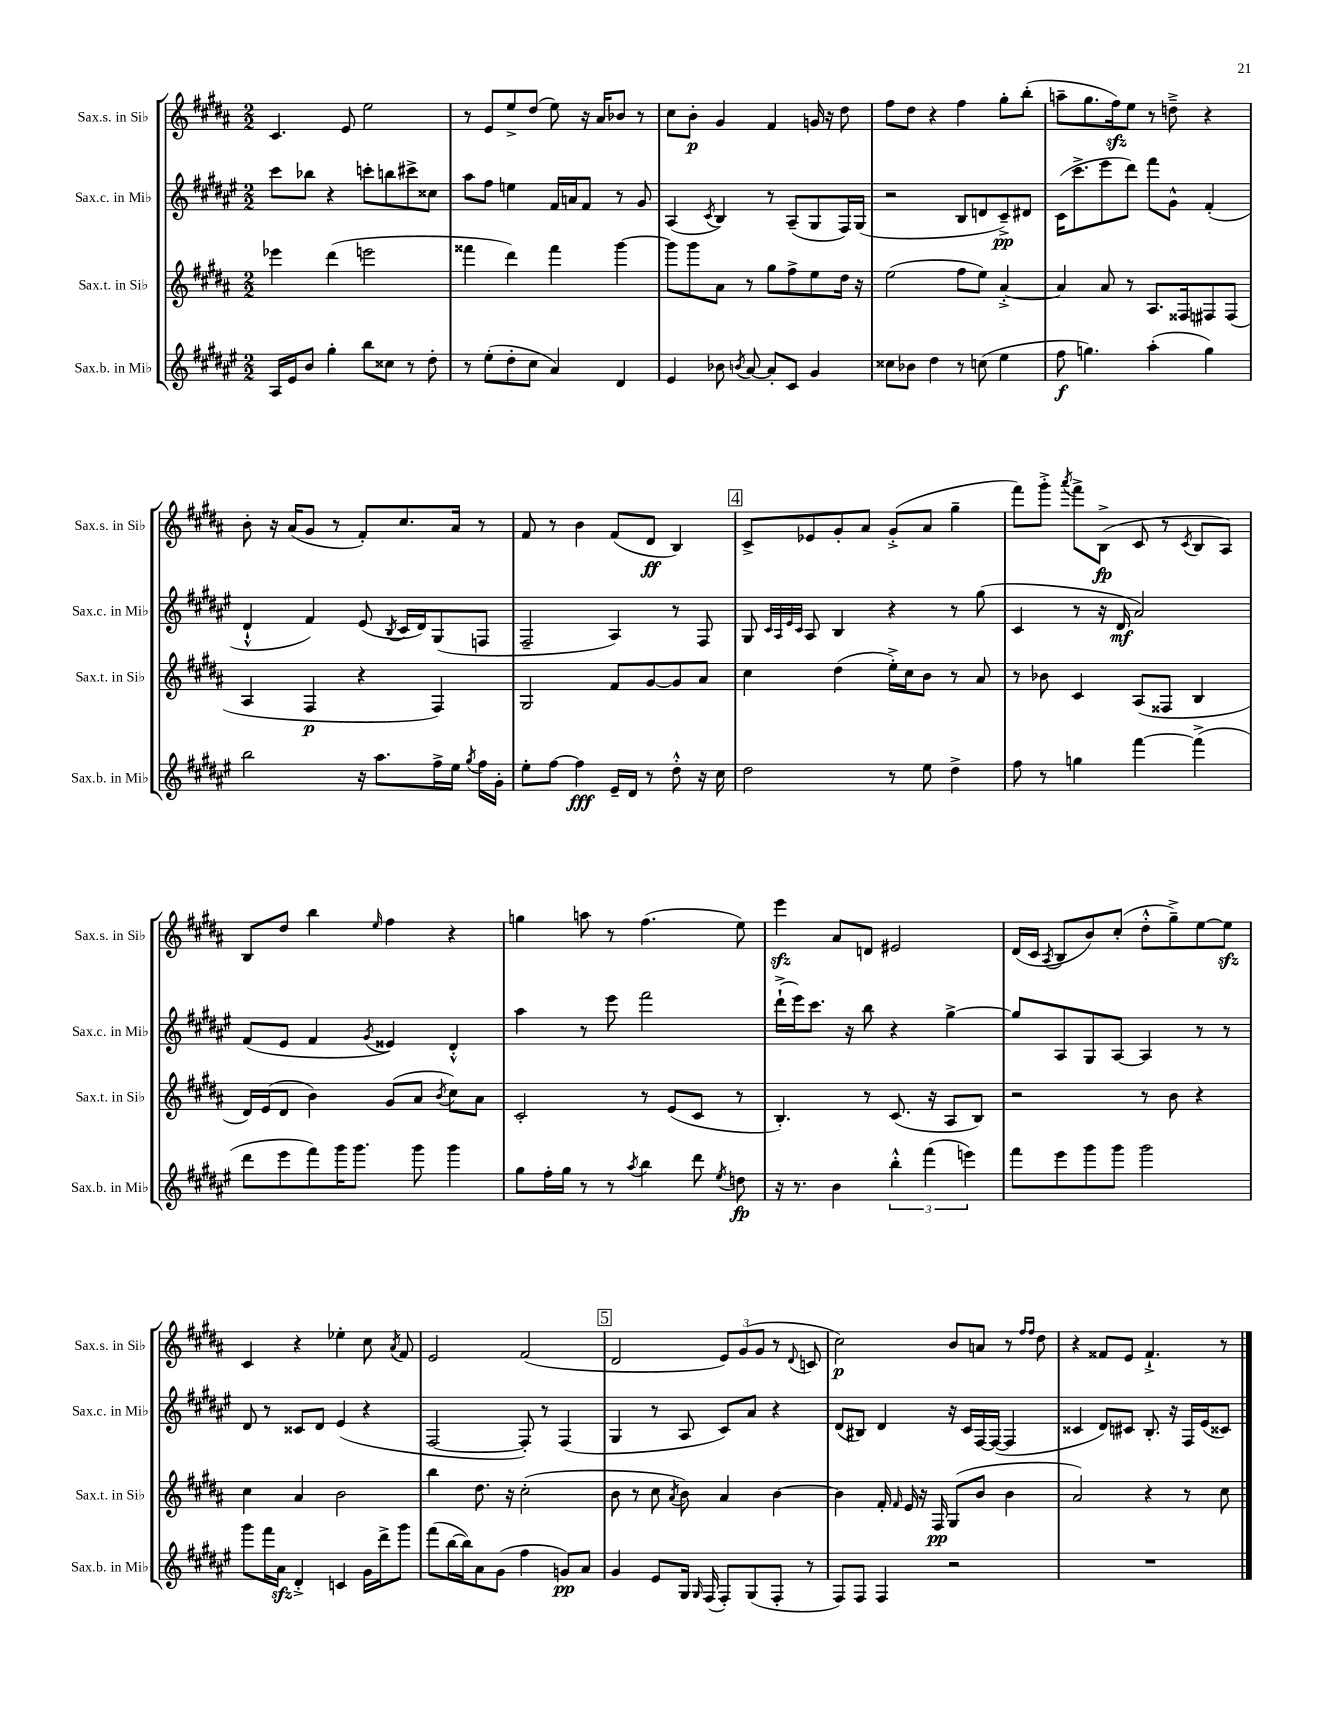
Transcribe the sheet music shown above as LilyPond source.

<<
\new StaffGroup <<
\new Staff = "s0" \with { instrumentName = "Sax.s. in Sib" shortInstrumentName = "Sax.s. in Sib" } {
    \clef treble \key b \major \numericTimeSignature \time 2/2
    \autoBeamOff cis'4. e'8 e''2 |
    r8 e'8[ e''8-> dis''8]( e''8) r16 ais'16[ bes'8] r8 |
    cis''8[ b'8]-.\p gis'4 fis'4 g'16 r16 dis''8 |
    fis''8[ dis''8] r4 fis''4 gis''8[-. b''8]-.( |
    a''8[-- gis''8. fis''16\sfz) e''8] r8 d''8---> r4 |
    b'8-. r16 ais'16[( gis'8] r8 fis'8[-.) cis''8. ais'16] r8 |
    fis'8 r8 b'4 fis'8[( dis'8]\ff b4) |
    \mark \markup { \box "4" } cis'8[-> ees'8 gis'8-. ais'8] gis'8[-.->( ais'8] gis''4-- |
    fis'''8[) gis'''8]-.-> \acciaccatura { ais'''8 } fis'''8[-> b8]->\fp( cis'8 r8 \acciaccatura { cis'8 } b8[ ais8]) |
    b8[ dis''8] b''4 \grace { e''16 } fis''4 r4 |
    g''4 a''8 r8 fis''4.( e''8) |
    e'''4\sfz ais'8[ d'8] eis'2 |
    dis'16[( cis'16] \acciaccatura { ais8 } b8[ b'8) cis''8]-.( dis''8[-.-^ gis''8--->) e''8~ e''8]\sfz |
    cis'4 r4 ees''4-. cis''8 \acciaccatura { ais'8 } fis'8 |
    e'2 fis'2( |
    \mark \markup { \box "5" } dis'2 \tuplet 3/2 { e'8[) gis'8( gis'8] } r8 \appoggiatura { dis'8 } c'8 |
    cis''2\p) b'8[ a'8] r8 \grace { fis''16[ fis''16] } dis''8 |
    r4 fisis'8[ e'8] fisis'4.-!-> r8 \bar "|." |
}
\new Staff = "s1" \with { instrumentName = "Sax.c. in Mib" shortInstrumentName = "Sax.c. in Mib" } {
    \clef treble \key fis \major \numericTimeSignature \time 2/2
    \autoBeamOff cis'''8[ bes''8] r4 c'''8[-. b''8 cis'''8-> cisis''8] |
    ais''8[ fis''8] e''4 fis'16[ a'16 fis'8] r8 gis'8 |
    ais4( \acciaccatura { cis'8 } b4) r8 ais8[--( gis8 fis16) gis16]( |
    r2 b8[ d'8 cis'8--->\pp) dis'8] |
    cis'16[( cis'''8.-> eis'''8 dis'''8]) fis'''8[ gis'8]-^ fis'4-.( |
    dis'4-!-^ fis'4) eis'8( \acciaccatura { b8 } cis'16[ dis'16) gis8( f8] |
    fis2-- ais4) r8 fis8 |
    \mark \markup { \box "4" } gis8 \grace { cis'32[ ais32 eis'32 cis'32] } ais8 b4 r4 r8 gis''8( |
    cis'4 r8 r16 dis'16\mf ais'2) |
    fis'8[( eis'8] fis'4 \acciaccatura { gis'8 } eisis'4) dis'4-.-^ |
    ais''4 r8 eis'''8 fis'''2 |
    dis'''16[-!->( eis'''16) cis'''8.] r16 b''8 r4 gis''4~-> |
    gis''8[ ais8 gis8 ais8]~ ais4 r8 r8 |
    dis'8 r8 cisis'8[ dis'8] eis'4( r4 |
    fis2~ fis8-.) r8 fis4( |
    \mark \markup { \box "5" } gis4 r8 ais8 cis'8[) ais'8] r4 |
    dis'8[( bis8]) dis'4 r16 cis'16[ fis16~ fis16]~( fis4 |
    cisis'4 dis'8[) cis'8] b8.-. r16 fis16[ eis'16( cisis'8]) \bar "|." |
}
\new Staff = "s2" \with { instrumentName = "Sax.t. in Sib" shortInstrumentName = "Sax.t. in Sib" } {
    \clef treble \key b \major \numericTimeSignature \time 2/2
    \autoBeamOff ees'''4 dis'''4( e'''2 |
    fisis'''4 dis'''4) fisis'''4 gis'''4~ |
    gis'''8[ gis'''8 ais'8] r8 gis''8[ fis''8-> e''8 dis''16] r16 |
    e''2( fis''8[ e''8]) ais'4~-.-> |
    ais'4 ais'8 r8 ais8.[ fisis16 fis8 fis8]( |
    ais4 fis4\p r4 fis4) |
    gis2 fis'8[ gis'8~ gis'8 ais'8] |
    \mark \markup { \box "4" } cis''4 dis''4( e''16[-.->) cis''16 b'8] r8 ais'8 |
    r8 bes'8 cis'4 ais8[( fisis8] b4 |
    dis'16[) e'16( dis'8] b'4) gis'8[( ais'8] \acciaccatura { b'8 } cis''8[) ais'8] |
    cis'2-. r8 e'8[( cis'8] r8 |
    b4.-.) r8 cis'8.( r16 ais8[ b8]) |
    r2 r8 b'8 r4 |
    cis''4 ais'4 b'2 |
    b''4 dis''8. r16 cis''2-.( |
    \mark \markup { \box "5" } b'8 r8 cis''8 \acciaccatura { ais'8 } b'8) ais'4 b'4~ |
    b'4 fis'16-. \grace { fis'16 } e'16 r16 fis16\pp gis8[( b'8] b'4 |
    ais'2) r4 r8 cis''8 \bar "|." |
}
\new Staff = "s3" \with { instrumentName = "Sax.b. in Mib" shortInstrumentName = "Sax.b. in Mib" } {
    \clef treble \key fis \major \numericTimeSignature \time 2/2
    \autoBeamOff ais16[ eis'16 b'8] gis''4-. b''8[ cisis''8] r8 dis''8-. |
    r8 eis''8[-.( dis''8-. cis''8] ais'4) dis'4 |
    eis'4 bes'8 \acciaccatura { b'8 } ais'8~ ais'8[-. cis'8] gis'4 |
    cisis''8[ bes'8] dis''4 r8 c''8( eis''4 |
    fis''8\f g''4.) ais''4-.( g''4) |
    b''2 r16 ais''8.[ fis''16-> eis''16] \acciaccatura { gis''8 } fis''16[ gis'16]-. |
    eis''8[-. fis''8]~ fis''4\fff eis'16[-- dis'16] r8 dis''8-.-^ r16 cis''16 |
    \mark \markup { \box "4" } dis''2 r8 eis''8 dis''4-> |
    fis''8 r8 g''4 fis'''4~ fis'''4->( |
    dis'''8[ eis'''8 fis'''8) gis'''16 gis'''8.] gis'''8 gis'''4 |
    gis''8[ fis''16-. gis''16] r8 r8 \acciaccatura { ais''8 } b''4 dis'''8 \acciaccatura { eis''8 } d''8\fp |
    r16 r8. b'4 \tuplet 3/2 { b''4-.-^ fis'''4( e'''4) } |
    fis'''8[ eis'''8 gis'''8 gis'''8] gis'''2 |
    gis'''8[ fis'''16 ais'16]\sfz dis'4-.-> c'4 gis'16[ dis'''16-> gis'''8] |
    fis'''8[( b''16~ b''16) ais'8 gis'8]( fis''4 g'8[\pp) ais'8] |
    \mark \markup { \box "5" } gis'4 eis'8[ gis16] \grace { gis16 } fis16( fis8[-.) gis8( fis8]-. r8 |
    fis8[) fis8] fis4 r2 |
    R1 \bar "|." |
}
>>
>>
\layout { \context { \Score \remove "Bar_number_engraver" } }
